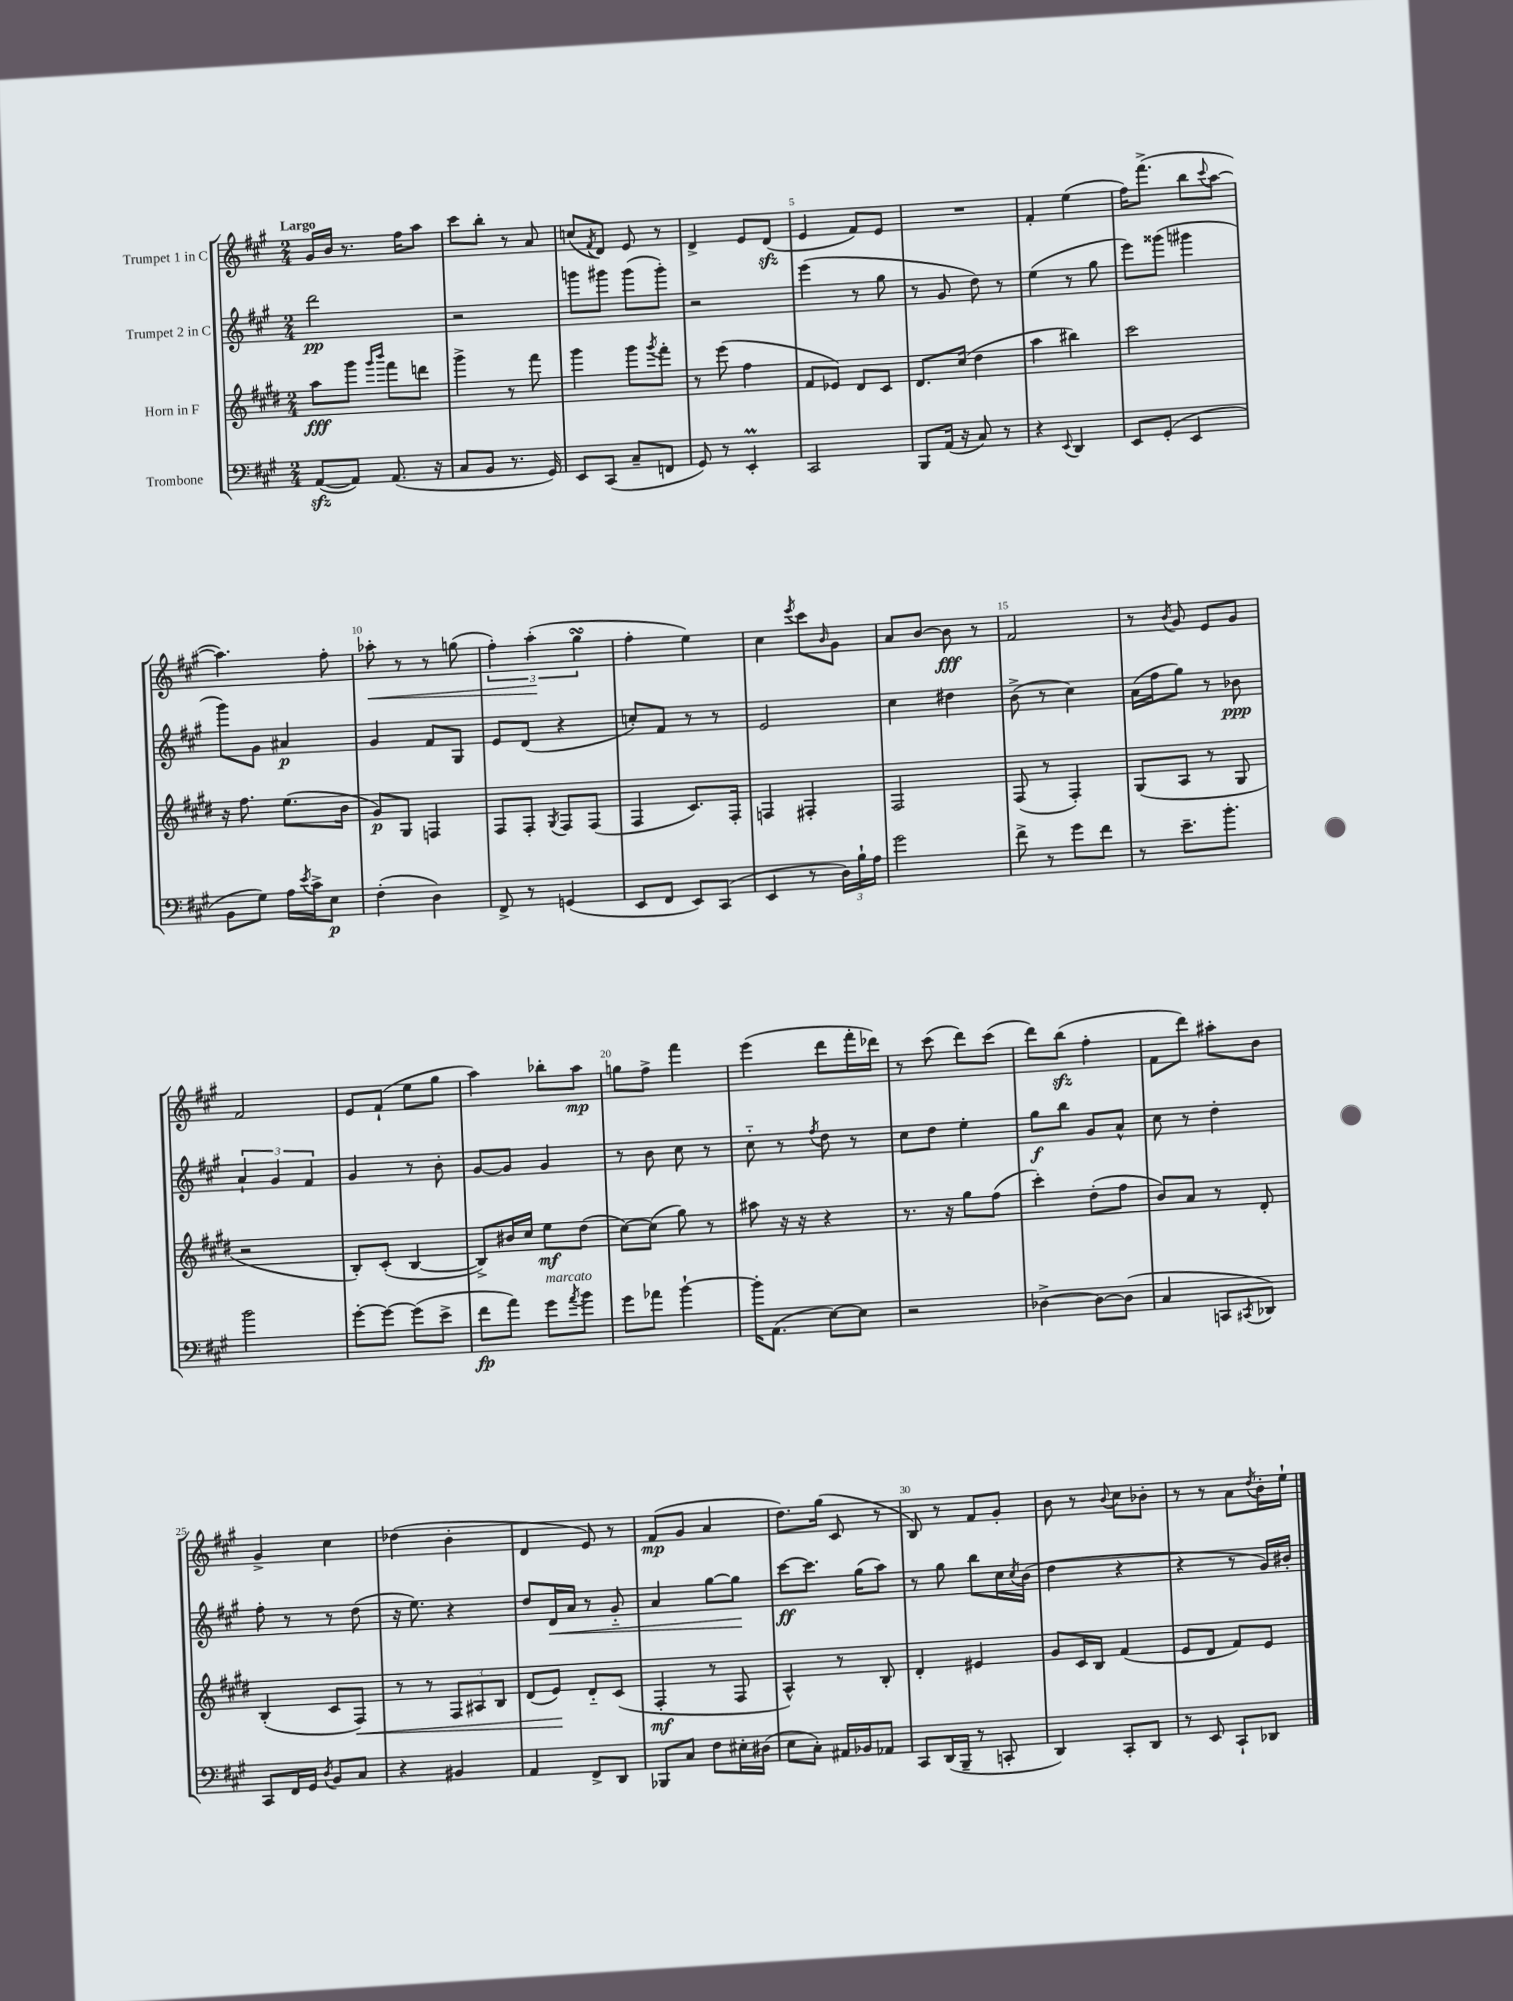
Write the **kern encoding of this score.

**kern	**dynam	**kern	**dynam	**kern	**dynam	**kern	**dynam
*part4	*part4	*part3	*part3	*part2	*part2	*part1	*part1
*staff4	*staff4	*staff3	*staff3	*staff2	*staff2	*staff1	*staff1
*I"Trombone	*	*I"Horn in F	*	*I"Trumpet 2 in C	*	*I"Trumpet 1 in C	*
*clefF4	*	*clefG2	*	*clefG2	*	*clefG2	*
*k[f#c#g#]	*	*k[f#c#g#d#]	*	*k[f#c#g#]	*	*k[f#c#g#]	*
*M2/4	*	*M2/4	*	*M2/4	*	*M2/4	*
=1	=1	=1	=1	=1	=1	=1	=1
!	!	!	!	!	!	!LO:TX:a:B:t=Largo	!
([8AAzz/L	.	8aa\L	fff	2ddd\	pp	16g#/LL	.
.	.	.	.	.	.	16b/JJ	.
8AA/J])	.	8ggg#\J	.	.	.	8.r	.
.	.	16qqggg#/LL	.	.	.	.	.
.	.	16qqbbb/JJ	.	.	.	.	.
(8.AA/	.	8fff#\L	.	.	.	.	.
.	.	.	.	.	.	16ff#\KL	.
.	.	8dddn\J	.	.	.	8aa\J	.
16r	.	.	.	.	.	.	.
=2	=2	=2	=2	=2	=2	=2	=2
8C#/L	.	4ggg#^\	.	2r	.	8ccc#\L	.
8BB/J	.	.	.	.	.	8bb'\J	.
8.r	.	8r	.	.	.	8r	.
.	.	8fff#\	.	.	.	8a/	.
16GG#/)	.	.	.	.	.	.	.
=3	=3	=3	=3	=3	=3	=3	=3
8EE/L	.	4ggg#\	.	8gggn\L	.	(8ccn/L	.
.	.	.	.	.	.	8qf#/	.
(8CC#/J	.	.	.	8ggg#X\J	.	8d/J)	.
8C#~/L	.	8ggg#\L	.	(8ggg#\L	.	8e/	.
.	.	8qggg#/	.	.	.	.	.
8FFn/J	.	8fff#'\J	.	8ggg#'\J)	.	8r	.
=4	=4	=4	=4	=4	=4	=4	=4
8GG#/)	.	8r	.	2r	.	4d^/	.
8r	.	(8eee\	.	.	.	.	.
4EEM'/	.	4ff#\	.	.	.	8e/L	.
.	.	.	.	.	.	(8dzz/J	.
=5	=5	=5	=5	=5	=5	=5	=5
2CC#/	.	8f#/L	.	(4eee\	.	4e/	.
.	.	8e-X/J)	.	.	.	.	.
.	.	8d#/L	.	8r	.	8f#/L)	.
.	.	8c#/J	.	8gg#\	.	8e/J	.
=6	=6	=6	=6	=6	=6	=6	=6
8BBB/L	.	8.d#/L	.	8r	.	2r	.
(16AA/Jk	.	.	.	8g#/	.	.	.
16r	.	(16cc#/Jk	.	.	.	.	.
8C#/)	.	4dd#\	.	8dd\)	.	.	.
8r	.	.	.	8r	.	.	.
=7	=7	=7	=7	=7	=7	=7	=7
4r	.	4aa\	.	(4ee\	.	4f#'/	.
8qqEE/	.	.	.	.	.	.	.
4DD/	.	4bb#X\)	.	8r	.	(4ee\	.
.	.	.	.	8gg#\	.	.	.
=8	=8	=8	=8	=8	=8	=8	=8
8EE/L	.	2ccc#\	.	8eee\L)	.	16ff#\KL)	.
.	.	.	.	.	.	(8.fff#^\J	.
(8GG#'/J	.	.	.	(8ggg##X\J	.	.	.
4EE/	.	.	.	4ggg#X\	.	8bb\L	.
.	.	.	.	.	.	8qqccc#/	.
.	.	.	.	.	.	[8aa\J	.
!!LO:LB:g=z
=9	=9	=9	=9	=9	=9	=9	=9
8BB\L	.	16r	.	8ggg#\L)	.	4.aa\])	.
.	.	8.ff#\	.	.	.	.	.
8G#\J)	.	.	.	8g#\J	.	.	.
16A\LL	.	(8.ee\L	.	4a#X/	p	.	.
8qe/	.	.	.	.	.	.	.
16c#^\J	.	.	.	.	.	.	.
8E\J	p	.	.	.	.	8ff#'\	.
.	.	16b\Jk	.	.	.	.	.
=10	=10	=10	=10	=10	=10	=10	=10
!	!	!	!	!	!	!	!LO:HP:b
(4F#'\	.	8g#/L)	p	4g#/	.	8aa-X'\	<
.	.	8G#/J	.	.	.	8r	.
4D\)	.	4Fn/	.	8f#/L	.	8r	.
.	.	.	.	8G#/J	.	(8ggn\	.
=11	=11	=11	=11	=11	=11	=11	=11
8FF#^/	.	8F#/L	.	8e/L	.	6ff#'\)	.
8r	.	8F#'/J	.	(8d/J	.	.	.
.	.	.	.	.	.	(6aa'\	.
.	.	8qG#/	.	.	.	.	.
(4GGn/	.	8F#/L	.	4r	.	.	.
.	.	.	.	.	.	6gg#sSsS\	[
.	.	(8F#/J	.	.	.	.	.
=12	=12	=12	=12	=12	=12	=12	=12
8EE/L	.	4F#/	.	8ccn'/L)	.	4ff#'\	.
8FF#/J	.	.	.	8f#/J	.	.	.
8EE/L)	.	8.c#/L)	.	8r	.	4ee\)	.
(8CC#/J	.	.	.	8r	.	.	.
.	.	16F#'/Jk	.	.	.	.	.
=13	=13	=13	=13	=13	=13	=13	=13
4EE/	.	4Fn/	.	2e/	.	4cc#\	.
.	.	.	.	.	.	8qeee/	.
8r	.	4F#X'/	.	.	.	8ccc#\L	.
.	.	.	.	.	.	16qqb/	.
24D\LL)	.	.	.	.	.	8g#\J	.
24B`\	.	.	.	.	.	.	.
24A\JJ	.	.	.	.	.	.	.
=14	=14	=14	=14	=14	=14	=14	=14
2g#\	.	2F#/	.	4cc#\	.	8a/L	.
.	.	.	.	.	.	[8b/J	.
.	.	.	.	4dd#X\	.	8b\]	fff
.	.	.	.	.	.	8r	.
=15	=15	=15	=15	=15	=15	=15	=15
8f#^\	.	(8F#/	.	(8b^\	.	2f#/	.
8r	.	8r	.	8r	.	.	.
8g#\L	.	4F#'/)	.	4cc#\)	.	.	.
8f#\J	.	.	.	.	.	.	.
=16	=16	=16	=16	=16	=16	=16	=16
8r	.	(8G#/L	.	(16a\LL	.	8r	.
.	.	.	.	16ff#\J	.	.	.
.	.	.	.	.	.	8qb/	.
8.e~\L	.	8A/J	.	8gg#\J)	.	8g#/	.
.	.	8r	.	8r	.	8e/L	.
8.b'\J	.	.	.	.	.	.	.
.	.	8G#/	.	8b-X\	ppp	8g#/J	.
!!LO:LB:g=z
=17	=17	=17	=17	=17	=17	=17	=17
2b\	.	2r	.	6a`/	.	2f#/	.
.	.	.	.	6g#/	.	.	.
.	.	.	.	6f#/	.	.	.
=18	=18	=18	=18	=18	=18	=18	=18
[8g#'\L	.	8B'/L)	.	4g#/	.	8e/L	.
8g#\J_	.	(8c#'/J	.	.	.	(8f#`/J	.
(8g#\L]	.	[4B/	.	8r	.	8ee\L	.
8e^\J	.	.	.	8b'\	.	8gg#\J	.
=19	=19	=19	=19	=19	=19	=19	=19
8f#\L	fp	8B^/L])	.	[8g#/L	.	4aa\)	.
8a\J)	.	16b#X/L	.	8g#/J]	.	.	.
.	.	16cc#/JJ	.	.	.	.	.
!LO:TX:a:i:t=marcato	!	!	!	!	!	!	!
8g#\L	.	8ee\L	mf	4g#/	.	8bb-X'\L	.
8qa/	.	.	.	.	.	.	.
8b\J	.	(8dd#\J	.	.	.	8aa\J	mp
=20	=20	=20	=20	=20	=20	=20	=20
8g#\L	.	[8cc#\L)	.	8r	.	8ggn\L	.
8a-X\J	.	(8cc#\J]	.	8b\	.	8ff#^\J	.
[4b`\	.	8gg#\)	.	8cc#\	.	4fff#\	.
.	.	8r	.	8r	.	.	.
=21	=21	=21	=21	=21	=21	=21	=21
16b'\KL]	.	8aa#X\	.	8cc#\	.	(4eee\	.
(8.AA\J	.	.	.	.	.	.	.
.	.	16r	.	8r	.	.	.
.	.	16r	.	.	.	.	.
.	.	.	.	8qff#/	.	.	.
[8E\L)	.	4r	.	8dd\	.	8ddd\L	.
8E\J]	.	.	.	8r	.	16fff#'\L	.
.	.	.	.	.	.	16ddd-X\JJ)	.
=22	=22	=22	=22	=22	=22	=22	=22
2r	.	8.r	.	8cc#\L	.	8r	.
.	.	.	.	8dd\J	.	(8ccc#\	.
.	.	16r	.	.	.	.	.
.	.	8gg#\L	.	4ee'\	.	8ddd\L)	.
.	.	(8ff#\J	.	.	.	(8ccc#\J	.
=23	=23	=23	=23	=23	=23	=23	=23
[4D-X^\	.	4ccc#'\)	.	8gg#\L	f	8ddd\L)	.
.	.	.	.	8bb\J	.	(8bbzz\J	.
8D-\L_	.	(8dd#'\L	.	8g#/L	.	4ff#'\	.
(8D-\J]	.	8ff#\J	.	8a^^/J	.	.	.
=24	=24	=24	=24	=24	=24	=24	=24
4C#/	.	8b/L)	.	8cc#\	.	8f#\L	.
.	.	8a/J	.	8r	.	8ddd\J)	.
8CCn/L	.	8r	.	4dd'\	.	8aa#X'\L	.
8qCC#X/	.	.	.	.	.	.	.
8DD-X/J)	.	8d#'/	.	.	.	8b\J	.
!!LO:LB:g=z
=25	=25	=25	=25	=25	=25	=25	=25
8CC#/L	.	(4B'/	.	8ff#'\	.	4g#^/	.
16FF#/L	.	.	.	8r	.	.	.
16GG#/JJ	.	.	.	.	.	.	.
8qD/	.	.	.	.	.	.	.
8BB/L	.	8c#/L	.	8r	.	4cc#\	.
!	!	!	!LO:HP:b	!	!	!	!
8C#/J	.	8F#/J)	<	(8dd\	.	.	.
=26	=26	=26	=26	=26	=26	=26	=26
4r	.	8r	.	16r	.	(4dd-X\	.
.	.	.	.	8.ee\)	.	.	.
.	.	8r	.	.	.	.	.
4BB#X/	.	12F#/L	.	4r	.	4b'\	.
.	.	12A#X/	.	.	.	.	.
.	.	12B/J	.	.	.	.	.
=27	=27	=27	=27	=27	=27	=27	=27
4AA/	.	(8d#/L	.	8dd/L	.	4d/	.
!	!	!	!	!	!LO:HP:b	!	!
.	.	8e/J)	.	16d/L	<	.	.
.	.	.	.	16a/JJ	.	.	.
8FF#^/L	.	8d#/L	[	8r	.	8e/)	.
8DD/J	.	(8c#/J	.	8g#/	.	8r	.
=28	=28	=28	=28	=28	=28	=28	=28
8BBB-X/L	.	4F#'/	mf	4a/	.	(8f#/L	mp
8C#/J	.	.	.	.	.	8g#/J	.
8F#\L	.	8r	.	[8gg#\L	.	4a/	.
16E#X'\L	.	8F#/	.	8gg#\J]	.	.	.
(16D#X\JJ	.	.	.	.	.	.	.
.	.	.	.	.	[	.	.
=29	=29	=29	=29	=29	=29	=29	=29
8E\L	.	4A^^/)	.	[8ccc#\L	ff	8.dd\L)	.
8C#'\J)	.	.	.	8.ccc#\J]	.	.	.
.	.	.	.	.	.	(16gg#\Jk	.
16AA#X/LL	.	8r	.	.	.	8c#/	.
16BB-X/J	.	.	.	(16gg#\KL	.	.	.
8AA-X/J	.	8B'/	.	8aa\J)	.	8r	.
=30	=30	=30	=30	=30	=30	=30	=30
8CC#/L	.	4d#'/	.	8r	.	8B/)	.
(16DD/L	.	.	.	8gg#\	.	8r	.
16BBB~/JJ	.	.	.	.	.	.	.
8r	.	4e#X/	.	8bb\L	.	8f#/L	.
8CCn'/	.	.	.	16cc#\L	.	8g#'/J	.
.	.	.	.	8qcc#/	.	.	.
.	.	.	.	(16b\JJ	.	.	.
=31	=31	=31	=31	=31	=31	=31	=31
4DD/)	.	8g#/L	.	4dd\	.	8b\	.
.	.	16c#/L	.	.	.	8r	.
.	.	16B/JJ	.	.	.	.	.
.	.	.	.	.	.	8qqb/	.
8CC#'/L	.	(4f#/	.	4r	.	8cc#\L	.
8DD/J	.	.	.	.	.	8b-X'\J	.
=32	=32	=32	=32	=32	=32	=32	=32
8r	.	8e/L	.	4r	.	8r	.
8EE/	.	8d#/J	.	.	.	8r	.
8CC#`/L	.	8f#/L)	.	8r	.	8a\L	.
.	.	.	.	.	.	8qdd/	.
8DD-X/J	.	8e/J	.	16g#/LL)	.	16b'\L	.
.	.	.	.	16b#X'/JJ	.	16ee`\JJ	.
==	==	==	==	==	==	==	==
*-	*-	*-	*-	*-	*-	*-	*-
